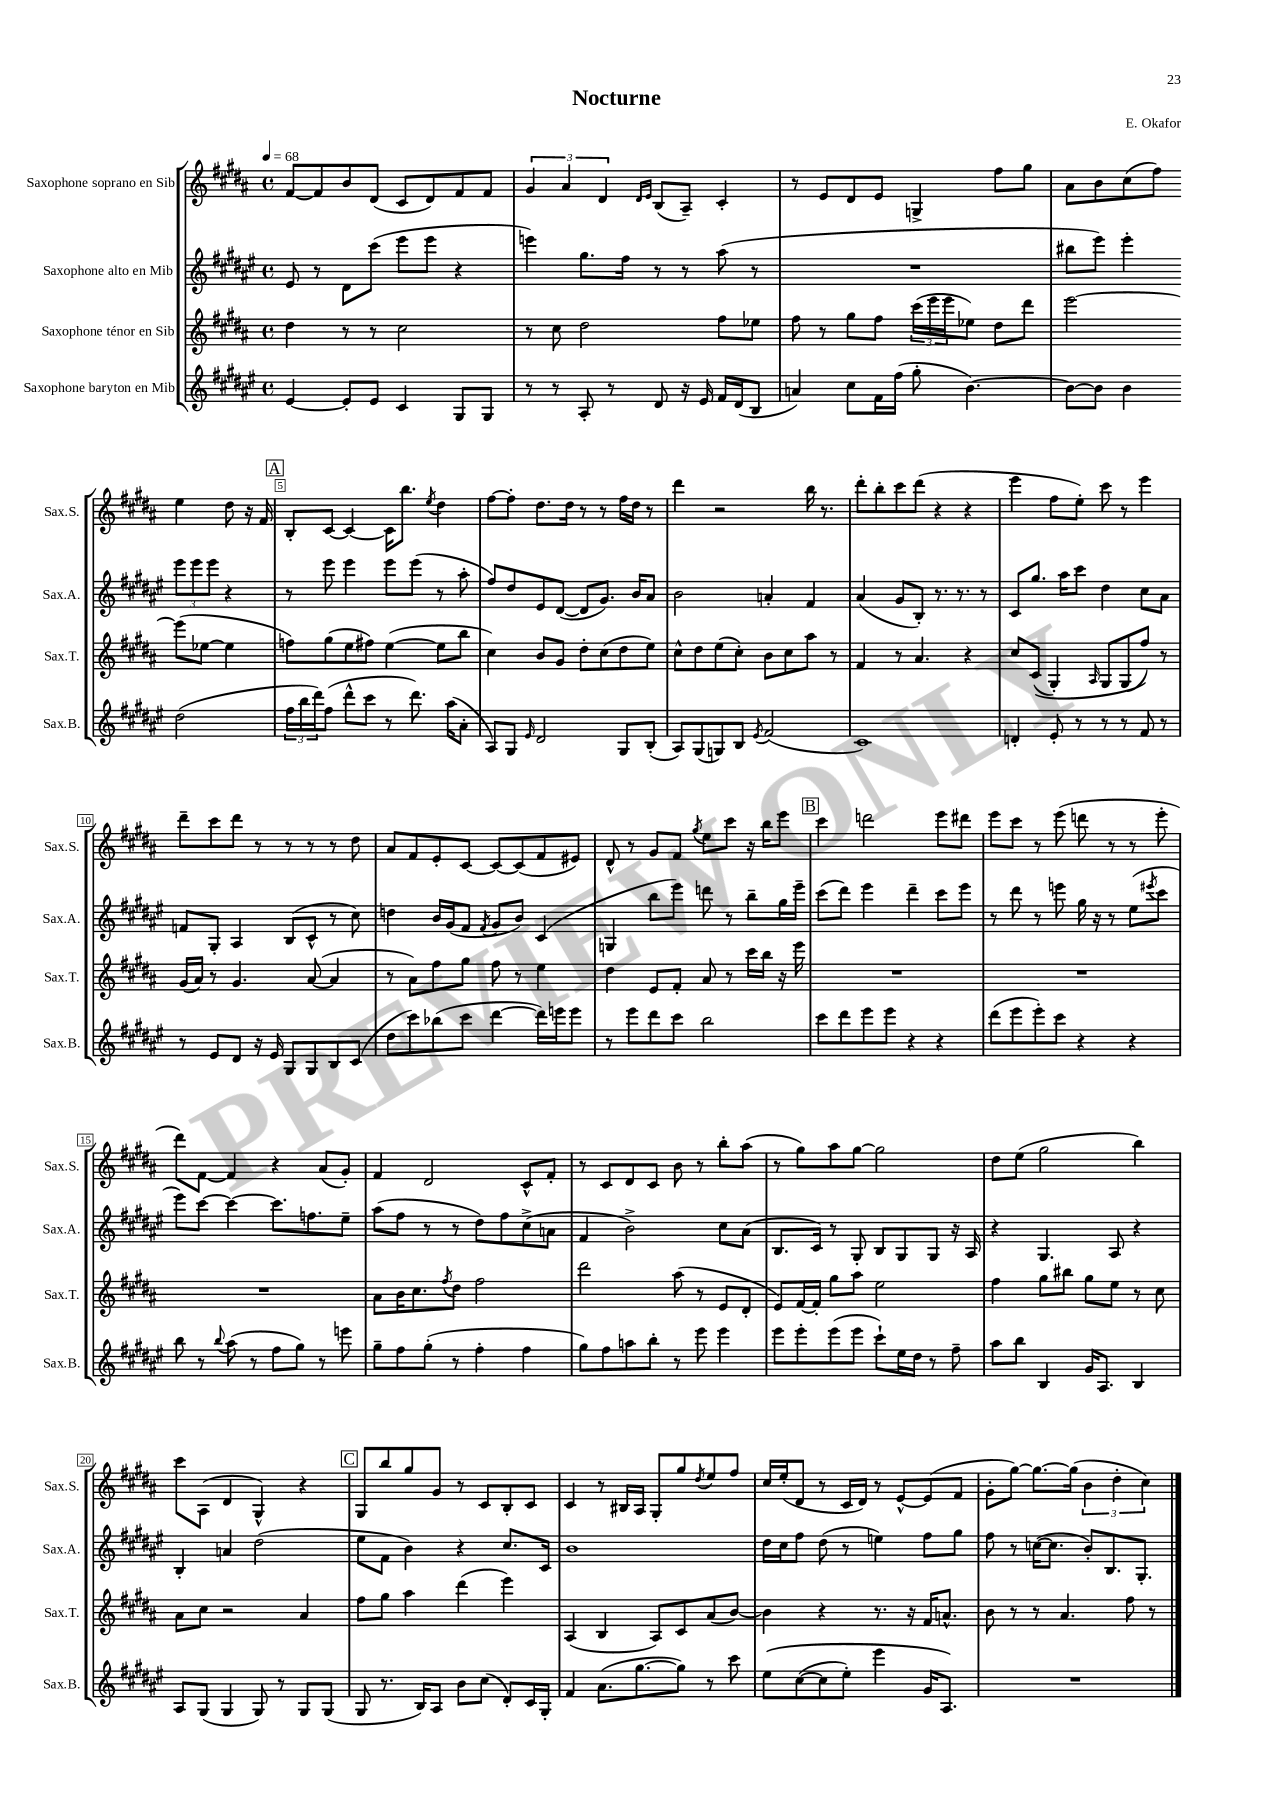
\header { title = "Nocturne" composer = "E. Okafor" }
<<
\new StaffGroup <<
\new Staff = "s0" \with { instrumentName = "Saxophone soprano en Sib" shortInstrumentName = "Sax.S." } {
    \clef treble \key b \major \defaultTimeSignature \time 4/4 \tempo 4 = 68
    fis'8~ fis'8 b'8 dis'8( cis'8 dis'8) fis'8 fis'8 |
    \tuplet 3/2 { gis'4 ais'4 dis'4 } \grace { dis'16 e'16 } b8( ais8--) cis'4-. |
    r8 e'8 dis'8 e'8 g4-> fis''8 gis''8 |
    ais'8 b'8 cis''8( fis''8) e''4 dis''8 r16 fis'16 |
    \mark \markup { \box "A" } b8-. cis'8~ cis'4~ cis'16 b''8. \acciaccatura { e''8 } dis''4 |
    fis''8~ fis''8-. dis''8. dis''16 r8 r8 fis''16 dis''16 r8 |
    dis'''4 r2 b''16 r8. |
    dis'''8-. b''8-. cis'''8 dis'''8( r4 r4 |
    e'''4 fis''8 e''8-.) cis'''8 r8 e'''4 |
    dis'''8-- cis'''8 dis'''8 r8 r8 r8 r8 dis''8 |
    ais'8 fis'8 e'8-. cis'8~ cis'8~ cis'8( fis'8 eis'8) |
    dis'8-^ r8 gis'8 fis'8 \acciaccatura { gis''8 } e''8 cis'''8 r16 b''16 e'''8 |
    \mark \markup { \box "B" } cis'''4 d'''2 e'''8 dis'''8 |
    e'''8 cis'''8 r8 e'''8( d'''8 r8 r8 e'''8-. |
    dis'''8) fis'8~ fis'4 r4 ais'8( gis'8-.) |
    fis'4 dis'2 cis'8-^ fis'8-. |
    r8 cis'8 dis'8 cis'8 b'8 r8 b''8-. ais''8( |
    r8 gis''8) ais''8 gis''8~ gis''2 |
    dis''8 e''8( gis''2 b''4) |
    cis'''8 ais8( dis'4 gis4-^) r4 |
    \mark \markup { \box "C" } gis8 b''8 gis''8 gis'8 r8 cis'8 b8-. cis'8 |
    cis'4 r8 bis16 ais16 gis8-. gis''8 \acciaccatura { dis''8 } e''8 fis''8 |
    cis''16 e''16-.( dis'8 r8 cis'16 dis'16) r8 e'8~-^ e'8( fis'8 |
    gis'8-. gis''8~) gis''8.~ gis''16( \tuplet 3/2 { b'4 dis''4-. cis''4) } \bar "|." |
}
\new Staff = "s1" \with { instrumentName = "Saxophone alto en Mib" shortInstrumentName = "Sax.A." } {
    \clef treble \key fis \major \defaultTimeSignature \time 4/4
    eis'8 r8 dis'8 cis'''8( eis'''8 eis'''8 r4 |
    e'''4) gis''8. fis''16 r8 r8 ais''8( r8 |
    R1 |
    bis''8 eis'''8) eis'''4-. \tuplet 3/2 { eis'''8 eis'''8 eis'''8 } r4 |
    \mark \markup { \box "A" } r8 eis'''8 eis'''4 eis'''8 eis'''8( r8 ais''8-. |
    fis''8) dis''8 eis'8 dis'8~( dis'8 gis'8.) b'16 ais'8 |
    b'2 a'4-. fis'4 |
    ais'4( gis'8 b8-.) r8. r8. r8 |
    cis'8 gis''8. ais''16 cis'''8 dis''4 cis''8 ais'8 |
    f'8 gis8-. ais4 b8( cis'8-^ r8 cis''8) |
    d''4 b'16 gis'16( fis'8 \acciaccatura { fis'8 } gis'8 b'8) cis'4( |
    g4 b''8 eis'''8) d'''8 r8 b''8-- gis''16 eis'''16-- |
    \mark \markup { \box "B" } cis'''8( dis'''8) eis'''4 dis'''4-- cis'''8 eis'''8 |
    r8 dis'''8 r8 e'''8 gis''16 r16 r8 eis''8( \acciaccatura { eis'''8 } cis'''8 |
    eis'''8) cis'''8~ cis'''4~ cis'''8. f''8. eis''8-- |
    ais''8( fis''8 r8 r8 dis''8) fis''8 cis''8->( a'8 |
    fis'4 b'2->) cis''8 ais'8( |
    b8. cis'16) r8 gis8-. b8 gis8 gis8 r16 ais16 |
    r4 gis4. ais8 r4 |
    b4-. a'4 dis''2( |
    \mark \markup { \box "C" } eis''8 fis'8 b'4) r4 cis''8. cis'16 |
    b'1 |
    dis''16 cis''16 fis''8 dis''8( r8 e''4) fis''8 gis''8 |
    fis''8 r8 c''16~( c''8. b'8-.) b8. gis8.-. \bar "|." |
}
\new Staff = "s2" \with { instrumentName = "Saxophone ténor en Sib" shortInstrumentName = "Sax.T." } {
    \clef treble \key b \major \defaultTimeSignature \time 4/4
    dis''4 r8 r8 cis''2 |
    r8 cis''8 dis''2 fis''8 ees''8 |
    fis''8 r8 gis''8 fis''8 \tuplet 3/2 { cis'''16( e'''16 e'''16 } ees''8) dis''8 dis'''8 |
    e'''2~ e'''8( ees''8~ ees''4 |
    \mark \markup { \box "A" } f''8) gis''8( e''8 fis''8) e''4~( e''8 b''8 |
    cis''4) b'8 gis'8 dis''8-. cis''8( dis''8 e''8) |
    cis''8-^ dis''8 e''8( cis''8-.) b'8 cis''8 ais''8 r8 |
    fis'4 r8 ais'4. r4 |
    cis''8 cis'8(\( gis4-.) \grace { ais16 } gis8 gis8( fis''8)\) r8 |
    gis'16( ais'16) r8 gis'4. ais'8~( ais'4 |
    r8 ais'8) fis''8 gis''8 fis''8 r8 e''4 |
    dis''4 e'8 fis'8-. ais'8 r8 cis'''16 b''16 r16 e'''16 |
    \mark \markup { \box "B" } R1 |
    R1 |
    R1 |
    ais'8 b'16 cis''8. \acciaccatura { fis''8 } dis''8 fis''2 |
    dis'''2 ais''8( r8 e'8 dis'8-. |
    e'8) fis'16~ fis'16-. gis''8 ais''8 e''2 |
    fis''4 gis''8 bis''8 gis''8 e''8 r8 cis''8 |
    ais'8 cis''8 r2 ais'4 |
    \mark \markup { \box "C" } fis''8 gis''8 ais''4 dis'''4( e'''4) |
    ais4( b4 ais8) cis'8 ais'8( b'8~) |
    b'4 r4 r8. r16 fis'16 a'8.-^ |
    b'8 r8 r8 ais'4. fis''8 r8 \bar "|." |
}
\new Staff = "s3" \with { instrumentName = "Saxophone baryton en Mib" shortInstrumentName = "Sax.B." } {
    \clef treble \key fis \major \defaultTimeSignature \time 4/4
    eis'4~ eis'8-. eis'8 cis'4 gis8 gis8 |
    r8 r8 ais8-. r8 dis'8 r16 eis'16 fis'16 dis'16( b8 |
    a'4) cis''8 fis'16 fis''16( gis''8-. b'4.~) |
    b'8~ b'8 b'4 dis''2( |
    \mark \markup { \box "A" } \tuplet 3/2 { fis''16 b''16 dis'''16) } fis''8( dis'''8-^ cis'''8 r8 dis'''8.) ais''16( ais'8-. |
    ais8) gis8 \grace { eis'16 } dis'2 gis8 b8-.( |
    ais8) gis8( g8) b8 \acciaccatura { eis'8 } fis'2( |
    cis'1) |
    d'4-. eis'8-. r8 r8 r8 fis'8 r8 |
    r8 eis'8 dis'8 r16 eis'16 gis8 gis8 b8 cis'8( |
    dis''8 cis'''8) bes''8( cis'''8 dis'''4~ dis'''16) e'''16 e'''8 |
    r8 eis'''8 dis'''8 cis'''8 b''2 |
    \mark \markup { \box "B" } cis'''8 dis'''8 eis'''8 eis'''8 r4 r4 |
    dis'''8( eis'''8 eis'''8-.) cis'''8 r4 r4 |
    b''8 r8 \appoggiatura { b''8 } ais''8( r8 fis''8 gis''8) r8 e'''8 |
    gis''8-- fis''8 gis''8-.( r8 fis''4-. fis''4 |
    gis''8) fis''8 a''8 b''8-. r8 eis'''8 eis'''4 |
    eis'''8 eis'''8-. eis'''8( eis'''8 cis'''8-!) eis''16 dis''16 r8 fis''8-- |
    ais''8 b''8 b4 gis'16 ais8. b4 |
    ais8 gis8( gis4 gis8) r8 gis8 gis8( |
    \mark \markup { \box "C" } gis8 r8. b16) ais8 b'8 cis''8( dis'8-.) cis'16 gis16-. |
    fis'4 ais'8.( gis''8.~ gis''8) r8 cis'''8 |
    eis''8\( cis''8~( cis''8 eis''8-.) eis'''4 gis'16 ais8.\) |
    R1 \bar "|." |
}
>>
>>
\layout { \context { \Score \override BarNumber.break-visibility = ##(#f #t #t) barNumberVisibility = #(every-nth-bar-number-visible 5) \override BarNumber.stencil = #(make-stencil-boxer 0.1 0.3 ly:text-interface::print) } }
